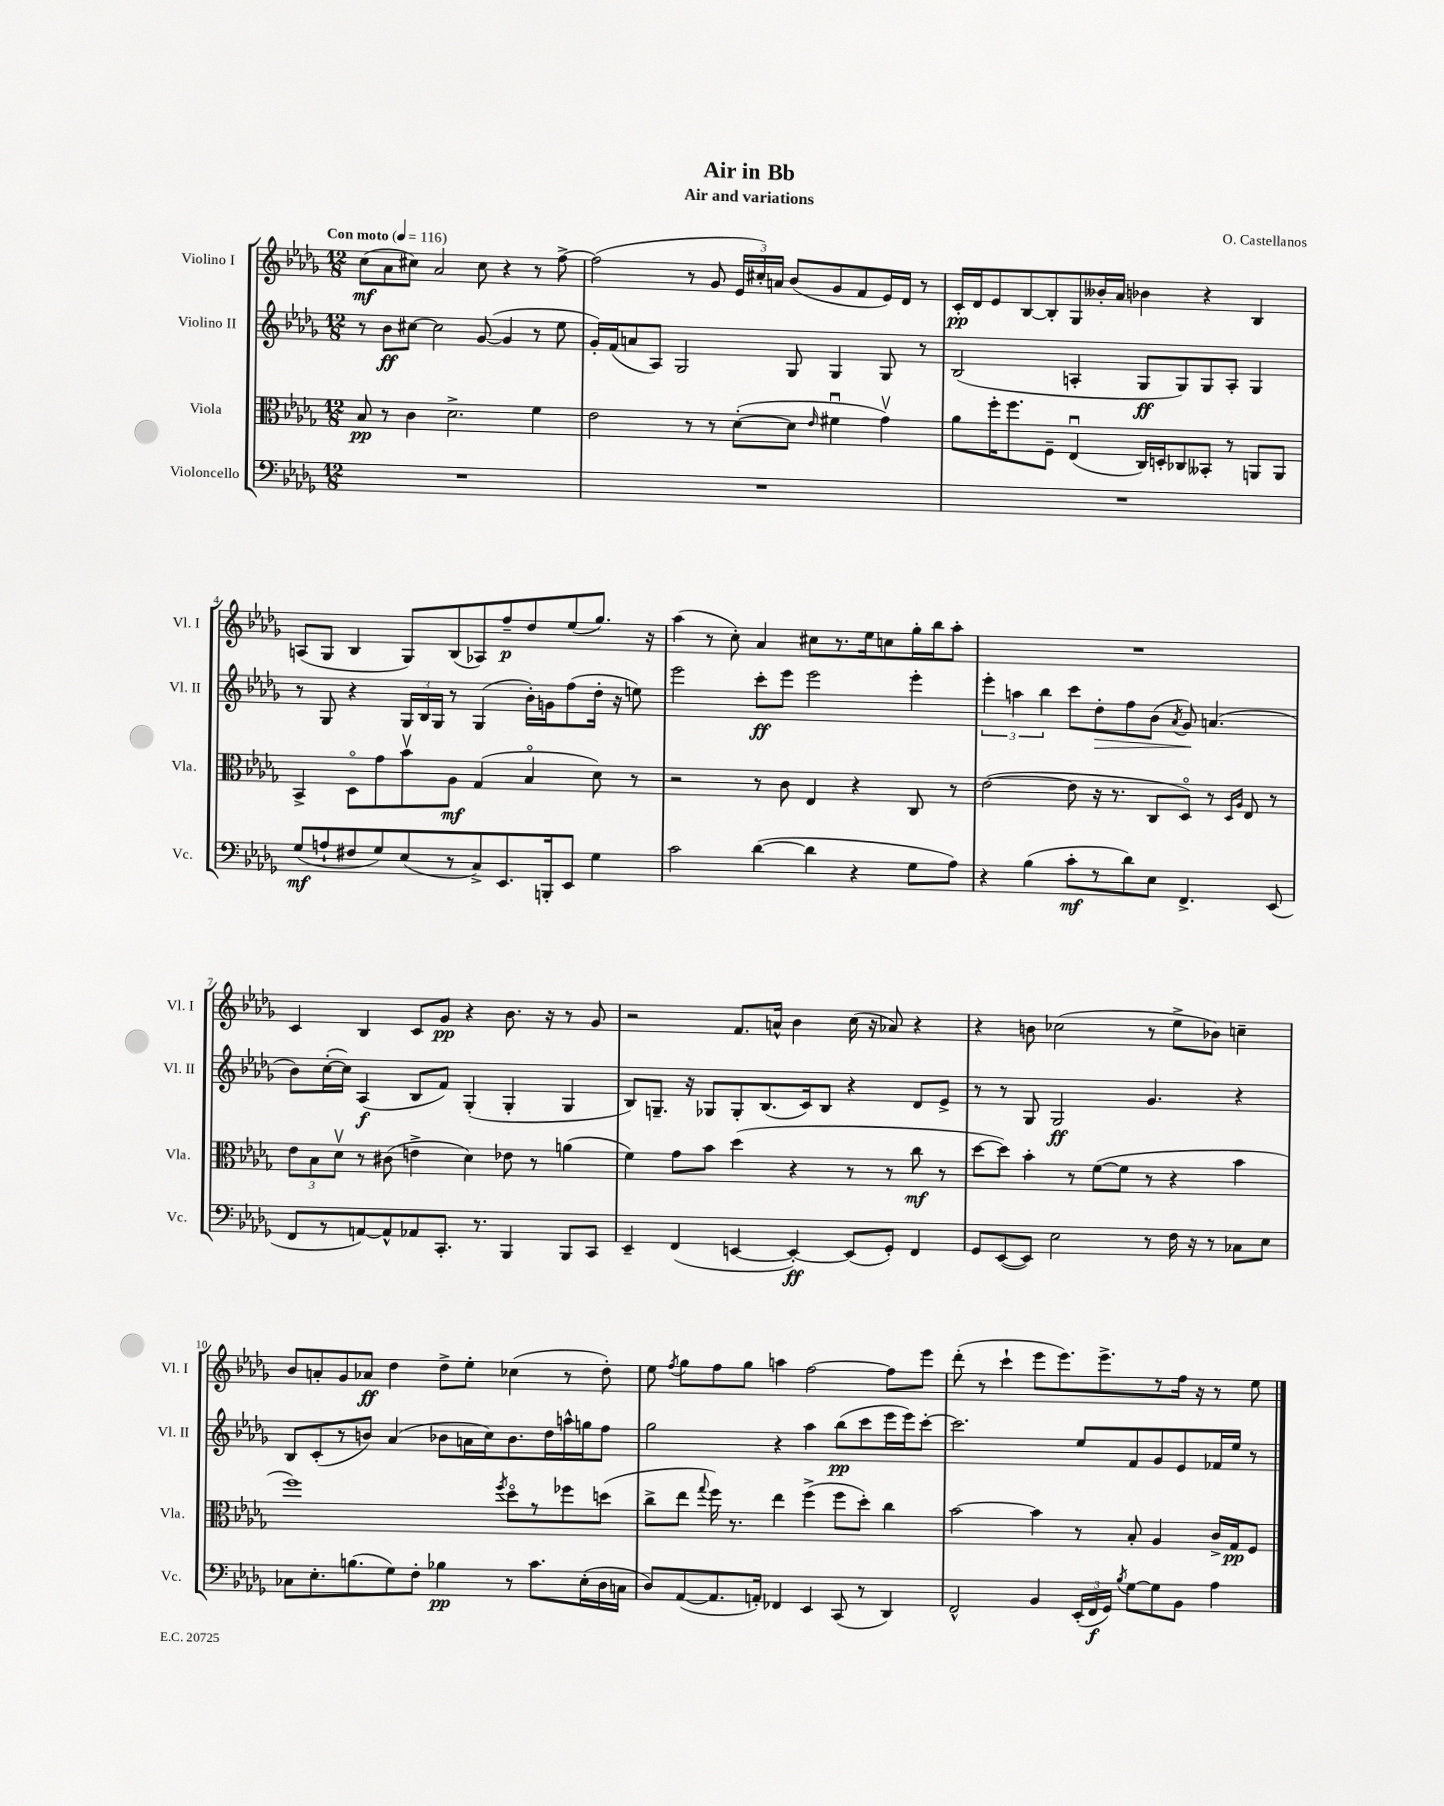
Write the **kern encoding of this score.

**kern	**dynam	**kern	**dynam	**kern	**dynam	**kern	**dynam
*part4	*part4	*part3	*part3	*part2	*part2	*part1	*part1
*staff4	*staff4	*staff3	*staff3	*staff2	*staff2	*staff1	*staff1
*I"Violoncello	*	*I"Viola	*	*I"Violino II	*	*I"Violino I	*
*I'Vc.	*	*I'Vla.	*	*I'Vl. II	*	*I'Vl. I	*
*clefF4	*	*clefC3	*	*clefG2	*	*clefG2	*
*k[b-e-a-d-g-]	*	*k[b-e-a-d-g-]	*	*k[b-e-a-d-g-]	*	*k[b-e-a-d-g-]	*
*M12/8	*	*M12/8	*	*M12/8	*	*M12/8	*
*MM116	*	*MM116	*	*MM116	*	*MM116	*
=1	=1	=1	=1	=1	=1	=1	=1
!	!	!	!	!	!	!LO:TX:a:B:t=Con moto	!
1.r	.	8B-/	pp	8r	.	(8cc\L	mf
.	.	8r	.	8b-\L	ff	8a-\	.
.	.	4c\	.	[8cc#X\J	.	8cc#X\J)	.
.	.	.	.	2cc#\]	.	2a-/	.
.	.	2.d-^\	.	.	.	.	.
.	.	.	.	([8g-/	.	8cc#\	.
.	.	.	.	4g-/]	.	4r	.
.	.	4f\	.	8r	.	8r	.
.	.	.	.	8ee-\	.	[8ff^\	.
=2	=2	=2	=2	=2	=2	=2	=2
1.r	.	2e-\	.	16g-'/LL)	.	(2ff\]	.
.	.	.	.	(16f/J	.	.	.
.	.	.	.	8an/	.	.	.
.	.	.	.	8A-/J)	.	.	.
.	.	.	.	2G-/	.	.	.
.	.	8r	.	.	.	8r	.
.	.	8r	.	.	.	8g-/	.
.	.	([8d-'\L	.	.	.	24e-/LL	.
.	.	.	.	.	.	24cc#X'/)	.
.	.	.	.	.	.	24an/JJ	.
.	.	8d-\J]	.	8G-/	.	(8b-/L	.
.	.	16qqe-/	.	.	.	.	.
.	.	4f#Xu\	.	4G-/	.	8g-/	.
.	.	.	.	.	.	8f/	.
.	.	4g-v\)	.	8G-/	.	16e-/L)	.
.	.	.	.	.	.	16d-/JJ	.
.	.	.	.	8r	.	8r	.
=3	=3	=3	=3	=3	=3	=3	=3
1.r	.	8a-\L	.	(2B-/	.	16c'/LL	pp
.	.	.	.	.	.	16d-/J	.
.	.	16ff'\K	.	.	.	8e-/	.
.	.	8.ff\	.	.	.	.	.
.	.	.	.	.	.	[8B-/	.
.	.	8F~\J	.	.	.	8B-'/]	.
.	.	(4E-u/	.	4An'/	.	8G-/	.
.	.	.	.	.	.	16b--X'/L	.
.	.	.	.	.	.	16a-/JJ	.
.	.	16C/LL)	.	8G-/L	ff	4b-X\	.
.	.	16Dn'/J	.	.	.	.	.
.	.	8C-X/	.	8G-/)	.	.	.
.	.	8BB--X'/J	.	8G-/	.	4r	.
.	.	8r	.	8A'/J	.	.	.
.	.	8AAn/L	.	4G-/	.	4B-/	.
.	.	8AA/J	.	.	.	.	.
!!LO:LB:g=z
=4	=4	=4	=4	=4	=4	=4	=4
(8G-/L	mf	4BB-^/	.	8r	.	(8An/L	.
8An`/	.	.	.	8G-/	.	8G-/J	.
8F#X/	.	8D-\L	.	4r	.	4B-/	.
8G-/)	.	8g-\	.	.	.	.	.
(8E-/	.	8b-v\	.	24G-/LL	.	8G-/L)	.
.	.	.	.	24B-/	.	.	.
.	.	.	.	24G-/JJ	.	.	.
8r	.	8A-\J	mf	8r	.	(8B-/	.
8C^/)	.	(4G-/	.	(4G-/	.	8A-X/)	.
8.EE-/	.	.	.	.	.	8ff~/	p
.	.	4B-/	.	16b-'\LL)	.	8dd-/	.
16BBBn'/k	.	.	.	16gn\J	.	.	.
8EE-/J	.	.	.	(8ff\	.	(8ee-/	.
4G-\	.	8d-\)	.	16dd-'\Jk	.	8.gg-/J)	.
.	.	.	.	16r	.	.	.
.	.	8r	.	8een\)	.	.	.
.	.	.	.	.	.	16r	.
=5	=5	=5	=5	=5	=5	=5	=5
2c\	.	2r	.	2eee-\	.	(4aa-\	.
.	.	.	.	.	.	8r	.
.	.	.	.	.	.	8cc'\)	.
([4d-\	.	8r	.	8ccc'\L	ff	4a-/	.
.	.	8c\	.	8eee-\J	.	.	.
4d-\]	.	4E-/	.	2eee-\	.	8cc#X\L	.
.	.	.	.	.	.	8.r	.
4r	.	4r	.	.	.	.	.
.	.	.	.	.	.	16ee-\k	.
.	.	.	.	.	.	8ccn\	.
8G-\L	.	8C/	.	4eee-'\	.	16gg-'\L	.
.	.	.	.	.	.	16bb-\J	.
8A-\J)	.	8r	.	.	.	8aa-'\J	.
=6	=6	=6	=6	=6	=6	=6	=6
4r	.	([2e-\	.	6eee-'\	.	1.r	.
.	.	.	.	6aan\	.	.	.
(4B-\	.	.	.	.	.	.	.
.	.	.	.	6bb-\	.	.	.
8c'\L	mf	8e-\]	.	8ccc\L	.	.	.
!	!	!	!	!	!LO:HP:b	!	!
8r	.	16r	.	8dd-'\	>	.	.
.	.	8.r	.	.	.	.	.
8d-\)	.	.	.	8ff\	.	.	.
8E-\J	.	8C/L	.	(8b-\J	.	.	.
.	.	.	.	8qa-/	.	.	.
4.FF^/	.	8D-/J)	.	8g-/)	.	.	.
.	.	8r	.	(4.an/	]	.	.
.	.	16qqD-/LL	.	.	.	.	.
.	.	16qqA-/JJ	.	.	.	.	.
.	.	8E-/	.	.	.	.	.
(8EE-/	.	8r	.	.	.	.	.
!!LO:LB:g=z
=7	=7	=7	=7	=7	=7	=7	=7
8FF/L	.	12e-\L	.	8b-\L)	.	4c/	.
.	.	12B-\	.	.	.	.	.
8r	.	.	.	([16cc'\L	.	.	.
.	.	12d-v\J	.	.	.	.	.
.	.	.	.	16cc\JJ])	.	.	.
[8AAn/)	.	8r	.	(4A-/	f	4B-/	.
8AA^^/]	.	(8c#X\	.	.	.	.	.
8AA-X/	.	4en^\	.	8B-/L	.	8c/L	.
8.CC'/J	.	.	.	8f/J)	.	8g-/J	pp
.	.	4d-\)	.	(4G-'/	.	4r	.
8.r	.	.	.	.	.	.	.
4BBB-/	.	8e-X\	.	4G-'/	.	8.b-\	.
.	.	8r	.	.	.	.	.
.	.	.	.	.	.	16r	.
8BBB-/L	.	(4an\	.	4G-/	.	8r	.
8CC/J	.	.	.	.	.	8g-/	.
=8	=8	=8	=8	=8	=8	=8	=8
4EE-~/	.	4f\)	.	8B-/L)	.	2r	.
.	.	.	.	8.Gn~/J	.	.	.
(4FF/	.	8g-\L	.	.	.	.	.
.	.	.	.	16r	.	.	.
.	.	8b-\J	.	8G-X/L	.	.	.
[4EEn/	.	(4dd-\	.	8G-'/	.	8.f/L	.
.	.	.	.	(8.B-/	.	.	.
.	.	.	.	.	.	16an^^/Jk	.
4EE'/_)	ff	4r	.	.	.	4b-\	.
.	.	.	.	16c/k)	.	.	.
.	.	.	.	8B-/J	.	.	.
(8EE/L]	.	8r	.	4r	.	(16cc\	.
.	.	.	.	.	.	16r	.
8GG-'/J)	.	8r	.	.	.	8a-X/)	.
4FF/	.	8cc\	mf	8d-/L	.	4r	.
.	.	8r	.	8e-^/J	.	.	.
=9	=9	=9	=9	=9	=9	=9	=9
8GG-/L	.	[8dd-\L	.	8r	.	4r	.
([8EE-/	.	8dd-\J])	.	8r	.	.	.
8EE-/J])	.	4b-'\	.	8G-/	.	8bn\	.
2E-\	.	.	.	2G-/	ff	(2cc-X\	.
.	.	8r	.	.	.	.	.
.	.	([8f\L	.	.	.	.	.
.	.	8f\J]	.	.	.	.	.
8r	.	8r	.	4.g-/	.	8r	.
16F\	.	4r	.	.	.	8ee-^\L	.
16r	.	.	.	.	.	.	.
8r	.	.	.	.	.	8b-X\J)	.
8C-X\L	.	4b-\	.	4r	.	4ccn~\	.
8E-\J	.	.	.	.	.	.	.
!!LO:LB:g=z
=10	=10	=10	=10	=10	=10	=10	=10
8C-X\L	.	1ff)	.	8B-/L	.	8b-/L	.
8.E-'\	.	.	.	(8c'/	.	8an'/	.
.	.	.	.	8r	.	8g-/	.
(8.Bn\	.	.	.	.	.	.	.
.	.	.	.	8bn/J)	.	8a-X/J	ff
8G-\)	.	.	.	(4a-/	.	4dd-\	.
8F'\J	.	.	.	.	.	.	.
4B-X\	pp	.	.	8b-X\L	.	8dd-^\L	.
.	.	.	.	16an\L	.	8ee-'\J	.
.	.	.	.	16cc\J)	.	.	.
.	.	8qff/	.	.	.	.	.
8r	.	8dd-\L	.	8.b-\	.	(4cc-X\	.
8.c\L	.	8r	.	.	.	.	.
.	.	.	.	16dd-\L	.	.	.
.	.	8ff-X\	.	16aan^^\	.	8r	.
(16E-'\L	.	.	.	16ggn\J	.	.	.
16D-\	.	(8ddn\J	.	8ff\J	.	8dd-'\)	.
16Cn\JJ	.	.	.	.	.	.	.
=11	=11	=11	=11	=11	=11	=11	=11
8D-/L)	.	8cc^\L	.	2gg-\	.	8ee-\	.
.	.	.	.	.	.	8qff/	.
([8AA-/	.	8ee-\J	.	.	.	8gg-\L	.
.	.	8qqgg-/	.	.	.	.	.
8.AA-/]	.	16ff\)	.	.	.	8ff\	.
.	.	8.r	.	.	.	.	.
.	.	.	.	.	.	8gg-\J	.
16AAn'/Jk)	.	.	.	.	.	.	.
4FF-X/	.	4ee-\	.	4r	.	4aan\	.
4EE-/	.	(4ff^\	.	4aa-\	.	[2ff\	.
(8CC/	.	8ff\L	.	(8bb-\L	pp	.	.
8r	.	8dd-'\J)	.	8ccc\	.	.	.
4DD-/)	.	4cc\	.	16eee-\L	.	8ff\L]	.
.	.	.	.	16eee-\J)	.	.	.
.	.	.	.	[8ccc'\J	.	8eee-\J	.
=12	=12	=12	=12	=12	=12	=12	=12
2FF^^/	.	[2b-\	.	2.ccc\]	.	(8ddd-'\	.
.	.	.	.	.	.	8r	.
.	.	.	.	.	.	4ccc`\	.
4BB-/	.	4b-\]	.	.	.	8eee-\L	.
.	.	.	.	.	.	8.eee-\)	.
(24EE-'/LL	.	8r	.	8ee-/L	.	.	.
24FF/	f	.	.	.	.	.	.
.	.	.	.	.	.	8.eee-^\	.
24GG-/JJ)	.	.	.	.	.	.	.
8qB-/	.	.	.	.	.	.	.
[8G-\L	.	8B-'/	.	8f/	.	.	.
8G-\]	.	4A-/	.	8g-/	.	8r	.
8BB-\J	.	.	.	8e-/	.	16ff\Jk	.
.	.	.	.	.	.	16r	.
4A-\	.	16c^/LL	.	16f-X/L	.	8r	.
.	.	16G-/J	pp	16ee-/JJ	.	.	.
.	.	8F/J	.	8r	.	8ee-\	.
==	==	==	==	==	==	==	==
*-	*-	*-	*-	*-	*-	*-	*-
